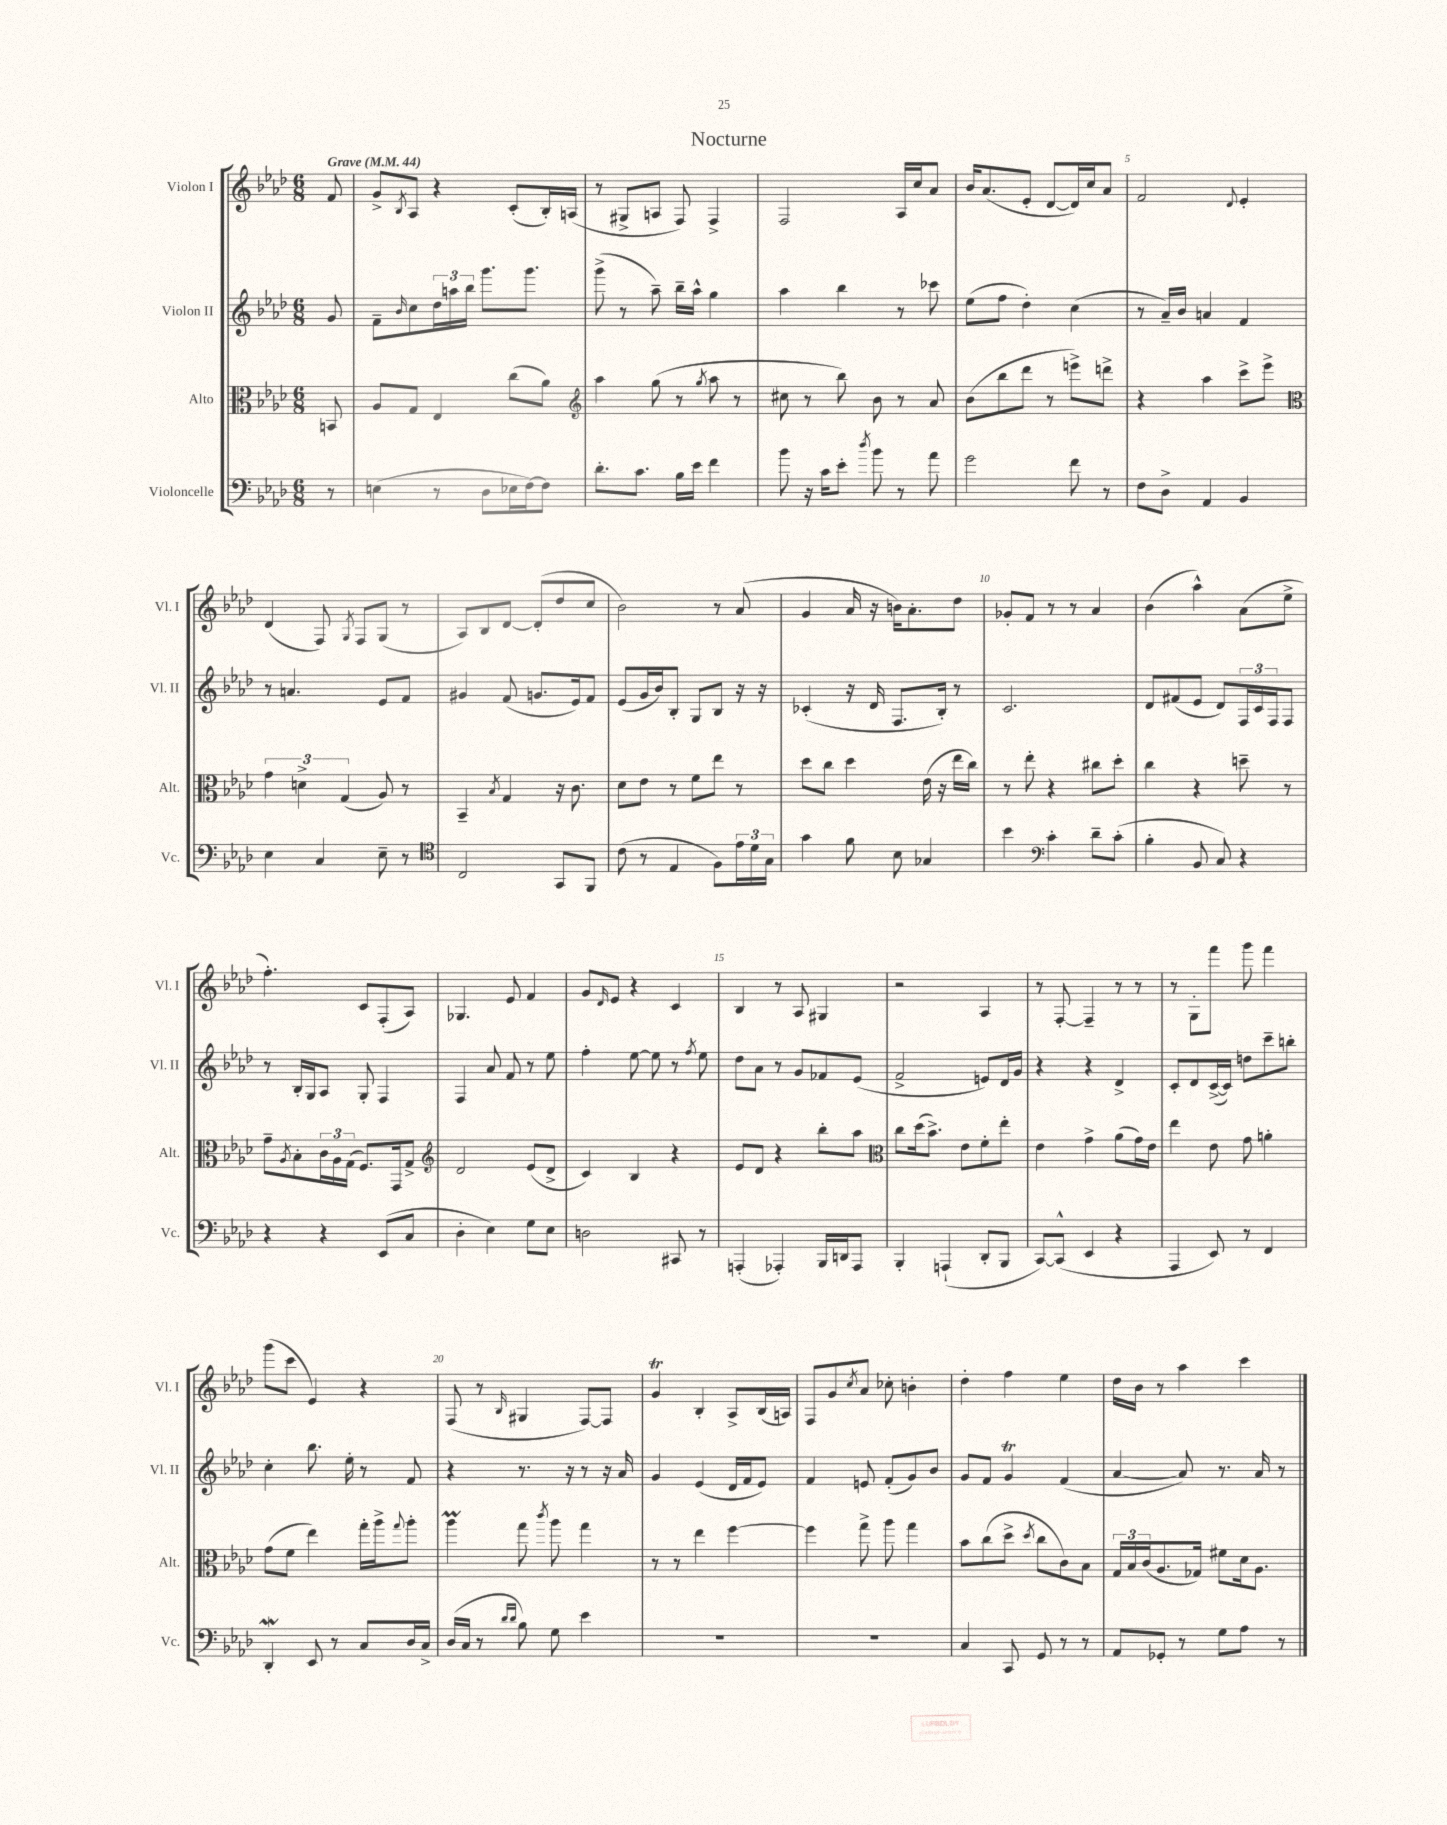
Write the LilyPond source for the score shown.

\header { title = "Nocturne" }
<<
\new StaffGroup <<
\new Staff = "s0" \with { instrumentName = "Violon I" shortInstrumentName = "Vl. I" } {
    \clef treble \key aes \major \numericTimeSignature \time 6/8 \partial 8 \tempo "Grave" 4 = 44
    f'8 |
    g'8-> \acciaccatura { bes8 } aes8 r4 c'8-.( bes16-.) a16( |
    r8 gis8-> a8 f8) f4-> |
    f2 aes16 c''16 aes'8 |
    bes'16 aes'8.( ees'8-. des'8~ des'16) c''16 aes'8 |
    f'2 \appoggiatura { des'8 } ees'4-. |
    des'4( f8) \acciaccatura { g8 } f8 g8( r8 |
    aes8) bes8 des'8~ des'8-.( des''8 c''8 |
    bes'2) r8 aes'8( |
    g'4 aes'16 r16 b'16) aes'8.-. des''8 |
    ges'8-. f'8 r8 r8 aes'4 |
    bes'4( aes''4-^) aes'8( ees''8-> |
    f''4.-.) c'8 f8-.( aes8) |
    ges4. ees'8 f'4 |
    g'8 \grace { des'16 } ees'8 r4 c'4 |
    bes4 r8 aes8 gis4 |
    r2 aes4 |
    r8 f8~-. f4-- r8 r8 |
    r8 g8-. f'''8 g'''8 f'''4 |
    g'''8( c'''8 ees'4) r4 |
    f8( r8 \grace { bes16 } gis4 f8~) f8 |
    g'4\trill bes4-. aes8-> bes16( a16) |
    f8 g'8 \acciaccatura { c''8 } aes'8 ces''8-. b'4-. |
    des''4-. f''4 ees''4 |
    des''16 bes'16 r8 aes''4 c'''4 \bar "|." |
}
\new Staff = "s1" \with { instrumentName = "Violon II" shortInstrumentName = "Vl. II" } {
    \clef treble \key aes \major \numericTimeSignature \time 6/8 \partial 8
    g'8 |
    f'8-- \grace { bes'16 } c''8 \tuplet 3/2 { des''16 a''16 bes''16 } g'''8. g'''8. |
    g'''8->( r8 aes''8--) bes''16-- aes''16-^ g''4 |
    aes''4 bes''4 r8 ces'''8 |
    ees''8( f''8 des''4-.) c''4( |
    r8 aes'16--) bes'16 a'4 f'4 |
    r8 a'4. ees'8 f'8 |
    gis'4 f'8( g'8. ees'16) f'8 |
    ees'8( g'16 bes'16) bes8-. g8 bes8 r16 r16 |
    ces'4-.( r16 des'16 f8. bes16-.) r8 |
    c'2. |
    des'8 fis'8( ees'8 des'8) \tuplet 3/2 { f16 c'16 f16 } f8 |
    r8 bes16-. g16 aes8 g8-. f4 |
    f4 aes'8 f'8 r8 ees''8 |
    f''4-. ees''8~ ees''8 r8 \acciaccatura { f''8 } ees''8 |
    des''8 aes'8 r8 g'8 fes'8 ees'8( |
    f'2-> e'8) des'16 g'16 |
    r4 r4 des'4-> |
    c'8-. des'8 c'16~->( c'16) d''8 c'''8-- b''8-. |
    c''4-. bes''8. ees''16-. r8 f'8 |
    r4 r8. r16 r8 r16 aes'16 |
    g'4 ees'4( des'16 f'16 ees'8) |
    f'4 e'8 f'8-.( g'8) bes'8 |
    g'8 f'8 g'4\trill f'4( |
    aes'4~ aes'8) r8. aes'16 r8 \bar "|." |
}
\new Staff = "s2" \with { instrumentName = "Alto" shortInstrumentName = "Alt." } {
    \clef alto \key aes \major \numericTimeSignature \time 6/8 \partial 8
    b,8 |
    aes8 g8 ees4 c''8( aes'8) |
    \clef treble aes''4 g''8( r8 \acciaccatura { g''8 } aes''8 r8 |
    cis''8 r8 bes''8) bes'8 r8 aes'8 |
    bes'8( bes''8 des'''8 r8 e'''8->) d'''8-> |
    r4 aes''4 c'''8-> ees'''8-> |
    \clef alto \tuplet 3/2 { g'4 d'4-> g4( } aes8) r8 |
    bes,4-- \acciaccatura { bes8 } g4 r16 c'8. |
    des'8 ees'8 r8 f'8 ees''8 r8 |
    des''8 c''8 des''4 ees'16( r16 ees''16 c''16) |
    r8 ees''8-. r4 cis''8 des''8-. |
    c''4 r4 d''8-- r8 |
    g'8-- \acciaccatura { aes8 } bes8-. \tuplet 3/2 { c'16 aes16 g16( } f8.) g,16 g8-> |
    \clef treble des'2 ees'8( des'8-> |
    c'4) bes4 r4 |
    ees'8 des'8 r4 bes''8-. aes''8 |
    \clef alto c''8 des''16( bes'8.->) ees'8 f'8-. ees''8-. |
    ees'4 g'4-> aes'8( g'16) ees'16 |
    ees''4 ees'8 g'8 a'4-. |
    g'8( f'8 ees''4) g''16-. aes''16-> \appoggiatura { g''8 } aes''8-. |
    aes''4\prall g''8 \acciaccatura { c'''8 } aes''8 g''4 |
    r8 r8 ees''4 f''4~ |
    f''4 g''8-> aes''8 g''4 |
    bes'8 c''8( des''8-> \acciaccatura { des''8 } c''8 c'8) bes8 |
    \tuplet 3/2 { g16 bes16 c'16( } aes8. ges16) fis'8 des'16 aes8. \bar "|." |
}
\new Staff = "s3" \with { instrumentName = "Violoncelle" shortInstrumentName = "Vc." } {
    \clef bass \key aes \major \numericTimeSignature \time 6/8 \partial 8
    r8 |
    e4( r8 des8 ees16 f16~) f8 |
    des'8.-. c'8. bes16 ees'16 f'4 |
    bes'8 r16 c'16 ees'8-. \acciaccatura { des''8 } bes'8 r8 aes'8 |
    g'2 f'8 r8 |
    f8 des8-> aes,4 bes,4 |
    ees4 c4 ees8-- r8 |
    \clef tenor c2 g,8 f,8 |
    c'8( r8 ees4 f8) \tuplet 3/2 { ees'16 des'16 g16 } |
    g'4 f'8 bes8 ges4 |
    bes'4 \clef bass c'4-. des'8-- c'8-.( |
    bes4-. bes,8 c8) r4 |
    r4 r4 ees,8( c8 |
    des4-. ees4) g8 ees8 |
    d2 cis,8 r8 |
    a,,4-.( aes,,4-.) bes,,16 d,16 aes,,8 |
    bes,,4-. a,,4-!( des,8-. bes,,8 |
    c,8~) c,8-^( ees,4 r4 |
    aes,,4 ees,8) r8 f,4 |
    des,4-.\mordent ees,8 r8 c8 des16 c16-> |
    des16( c16 r8 \grace { des'16 des'16 } bes8) g8 ees'4 |
    R2. |
    R2. |
    c4 c,8 g,8 r8 r8 |
    aes,8 ges,8-. r8 g8 aes8 r8 \bar "|." |
}
>>
>>
\layout { \context { \Score \override BarNumber.break-visibility = ##(#f #t #t) barNumberVisibility = #(every-nth-bar-number-visible 5) } }
